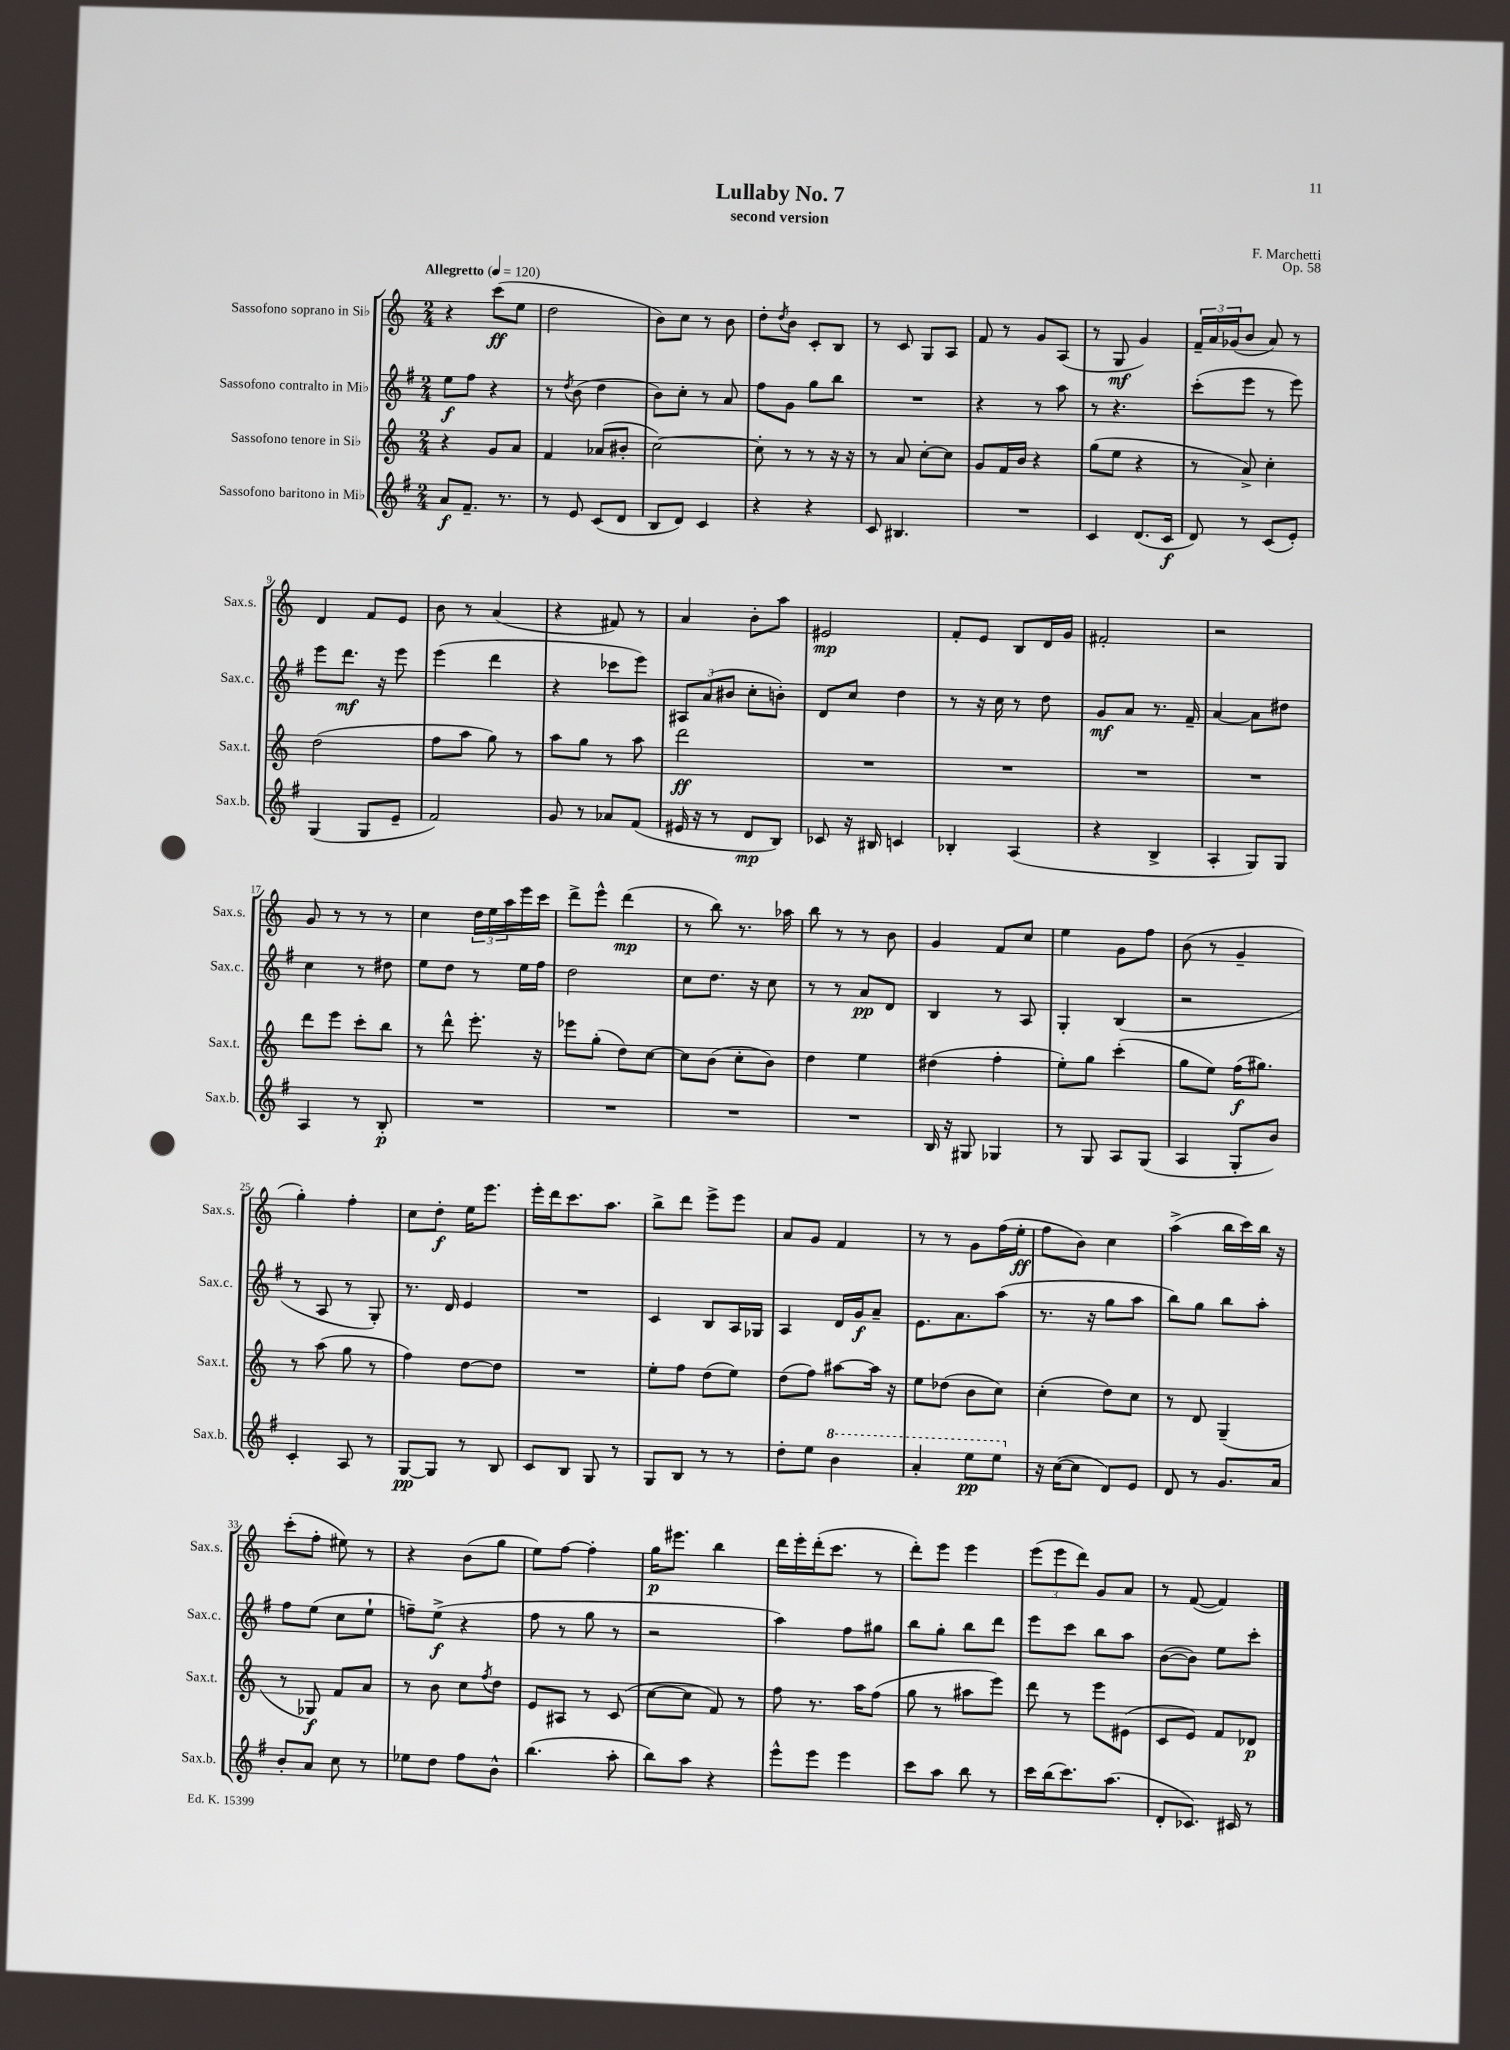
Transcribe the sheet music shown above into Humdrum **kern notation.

**kern	**kern	**kern	**kern
*staff4	*staff3	*staff2	*staff1
*clefG2	*clefG2	*clefG2	*clefG2
*k[f#]	*k[]	*k[f#]	*k[]
*M2/4	*M2/4	*M2/4	*M2/4
*MM120	*MM120	*MM120	*MM120
8a/L	4r	8ee\L	4r
8.f#~/J	.	8ff#\J	.
.	8g/L	4r	(8ccc\L
8.r	.	.	.
.	8a/J	.	8ee\J
=	=	=	=
8r	4f/	8r	2dd\
.	.	8qdd/	.
8e/	.	(8b\	.
(8c/L	(8a-/L	4dd\	.
8d/J	8b#'/J	.	.
=	=	=	=
8B/L	[2cc\)	8b\L)	8b\L)
8d/J)	.	8cc'\J	8cc\J
4c/	.	8r	8r
.	.	8a/	8b\
=	=	=	=
4r	8cc'\]	8ff#\L	8dd'\L
.	.	.	8qdd/
.	8r	8g\J	8b\J
4r	8r	8gg\L	8c'/L
.	16r	8bb\J	8B/J
.	16r	.	.
=	=	=	=
8c/	8r	2r	8r
4.B#/	8a/	.	8c/
.	[8cc'\L	.	8G/L
.	8cc\]J	.	8A/J
=	=	=	=
2r	8g/L	4r	8f/
.	16f/L	.	8r
.	16b/JJ	.	.
.	4r	8r	8g/L
.	.	8aa\	(8A/J
=	=	=	=
4c/	(8gg\L	8r	8r
.	8ee\J	4.r	8G/
(8.d/L	4r	.	4g/)
16c/Jk	.	.	.
=	=	=	=
8d/)	8r	(8ccc'\L	24f~/LL
.	.	.	24a/
.	.	.	(24g-/J
8r	8a^/)	8eee\J	8b/J
(8c/L	4cc'\	8r	8a/)
8e'/J)	.	8eee\)	8r
=	=	=	=
(4G/	(2dd\	8eee\L	4d/
.	.	8.ddd\J	.
8G/L	.	.	8f/L
.	.	16r	.
8e~/J	.	8eee\	8e/J
=	=	=	=
2f#/)	8ff\L	(4eee\	8b\
.	8aa\J	.	8r
.	8gg\)	4ddd\	(4a/
.	8r	.	.
=	=	=	=
8g/	8aa\L	4r	4r
8r	8gg\J	.	.
8a-/L	8r	8ccc-\L	8f#/)
(8f#/J	8aa\	8eee\J)	8r
=	=	=	=
16e#/	2ddd\	12A#/L	4a/
16r	.	.	.
.	.	(12a/	.
8r	.	.	.
.	.	12b#/J	.
8d/L	.	8cc'\L	8b'\L
8B/J)	.	8b'\J)	8aa\J
=	=	=	=
8c-/	2r	8d/L	2e#/
16r	.	8cc/J	.
16B#/	.	.	.
4c/	.	4dd\	.
=	=	=	=
4B-'/	2r	8r	8f'/L
.	.	16r	8e/J
.	.	16cc\	.
(4A/	.	8r	8B/L
.	.	8dd\	16d/L
.	.	.	16g/JJ
=	=	=	=
4r	2r	8g/L	2f#'/
.	.	8a/J	.
4B^/	.	8.r	.
.	.	16f#~/	.
=	=	=	=
4A'/	2r	[4a/	2r
8G/L)	.	8a\]L	.
8G/J	.	8dd#\J	.
=	=	=	=
4A/	8ddd\L	4cc\	8g/
.	8eee\J	.	8r
8r	8ccc'\L	8r	8r
8B'/	8bb\J	8dd#\	8r
=	=	=	=
2r	8r	8ee\L	4cc\
.	8ddd^^\	8dd\J	.
.	8.eee'\	8r	24dd\LL
.	.	.	24ee\
.	.	.	24aa\
.	.	16ee\LL	16eee\
.	16r	16ff#\JJ	16ccc\JJ
=	=	=	=
2r	8eee-\L	2dd\	8ddd^\L
.	(8gg'\J	.	8eee^^\J
.	8dd\L)	.	(4ddd\
.	[8cc\J	.	.
=	=	=	=
2r	8cc\]L	8cc\L	8r
.	(8b\J	8.dd\J	8bb\)
.	8cc'\L	.	8.r
.	.	16r	.
.	8b\J)	8cc\	.
.	.	.	16aa-\
=	=	=	=
2r	4dd\	8r	8bb\
.	.	8r	8r
.	4ee\	8a/L	8r
.	.	8d/J	8b\
=	=	=	=
16B/	(4dd#\	4B/	4g/
16r	.	.	.
8G#/	.	.	.
4G-/	4ff'\	8r	8f/L
.	.	8A/	8cc/J
=	=	=	=
8r	8ee'\L)	4G'/	4ee\
8G/	8gg\J	.	.
8A/L	(4ccc'\	(4B/	8g\L
(8G/J	.	.	8ff\J
=	=	=	=
4A/	8gg\L	2r	(8b\
.	8ee\J)	.	8r
8G'/L	(16ff\LK	.	4g~/
.	8.gg#\J)	.	.
8b/J)	.	.	.
=	=	=	=
4c'/	8r	8r	4gg'\)
.	(8aa\	8A/	.
8A/	8gg\	8r	4ff'\
8r	8r	8G'/)	.
=	=	=	=
[8G/L	4ff\)	8.r	8cc\L
8G/]J	.	.	8dd'\J
.	.	16d/	.
8r	[8dd\L	4e/	16ee\LK
.	.	.	8.eee\J
8B/	8dd\]J	.	.
=	=	=	=
8c/L	2r	2r	16eee'\LL
.	.	.	16ddd\J
8B/J	.	.	8.ccc\
8G/	.	.	.
.	.	.	8.aa\J
8r	.	.	.
=	=	=	=
8G/L	8ee'\L	4c/	8bb^\L
8B/J	8ff\J	.	8ddd\J
8r	(8dd\L	8B/L	8eee^\L
8r	8ee\J)	16A/L	8eee\J
.	.	16G-/JJ	.
=	=	=	=
8dd'\L	(8dd\L	4A/	8a/L
8ee\J	8ff\J)	.	8g/J
4bb\	[8aa#\L	16d/LL	4f/
.	.	16g/J	.
.	16aa#\]Jk	8a~/J	.
.	16r	.	.
=	=	=	=
4aa'/	8ee\L	8.e\L	8r
.	(8dd-\J	.	8r
.	.	8.a\	.
8eee\L	8b\L	.	8g\L
8eee\J	8cc\J)	(8aa\J	(16ff\L
.	.	.	16ee'\JJ
=	=	=	=
16r	(4cc'\	8.r	8ff\L
([16cc\LK	.	.	.
8cc\]J	.	.	8b\J)
.	.	16r	.
8d/L)	8dd\L)	8gg\L	4cc\
8e/J	8cc\J	8aa\J	.
=	=	=	=
8d/	8r	8bb\L)	(4aa^\
8r	8d/	8gg\J	.
8.g/L	(4G~/	8bb\L	16bb\LL
.	.	.	16ccc\)
.	.	8aa'\J	16bb\JJ
16a/Jk	.	.	16r
=	=	=	=
8b'/L	8r	8ff#\L	(8ccc'\L
8a/J	8G-/)	(8ee\J	8ff'\J
8cc\	8f/L	8cc\L	8ee#\)
8r	8a/J	8ee`\J	8r
=	=	=	=
8ee-\L	8r	8ff~\L)	4r
8dd\J	8b\	(8ee^\J	.
8ff#\L	8cc\L	4r	(8b\L
.	8qff/	.	.
8b^^\J	8dd\J	.	8gg\J
=	=	=	=
(4.bb\	8e/L	8ff#\	8ee\L)
.	8A#/J	8r	[8ff\J
.	8r	8gg\	4ff'\]
8aa'\	(8c/	8r	.
=	=	=	=
8bb\L)	[8cc\L	2r	16gg\LK
.	.	.	8.eee#\J
8aa\J	8cc\]J	.	.
4r	8f/)	.	4bb\
.	8r	.	.
=	=	=	=
8eee^^\L	8ff\	4aa\)	16ddd\LL
.	.	.	16eee'\
8eee\J	8.r	.	(16ddd'\J
.	.	.	8.ccc\J
4eee\	.	8ff#\L	.
.	16aa\LK	.	.
.	(8ff\J	8gg#\J	8r
=	=	=	=
8ccc\L	8gg\	8bb\L	8ddd'\L)
8aa\J	8r	8gg'\J	8eee\J
8bb\	8aa#\L	8bb\L	4eee\
8r	8eee\J)	8ddd\J	.
=	=	=	=
16ccc\LL	8ddd\	8eee\L	(12eee\L
(16bb\J	.	.	.
.	.	.	12eee\
8.ccc\)	8r	8ccc\J	.
.	.	.	12ddd\J)
.	8eee\L	8bb\L	8g/L
(8.aa\J	.	.	.
.	(8e#\J	8aa\J	8a/J
=	=	=	=
8d'/L	8c/L	([8b\L	8r
8.c-/J)	8e/J)	8b\]J)	([8f/
.	8f/L	8ee\L	4f/])
16c#/	.	.	.
8r	8d-/J	8ccc'\J	.
==	==	==	==
*-	*-	*-	*-
